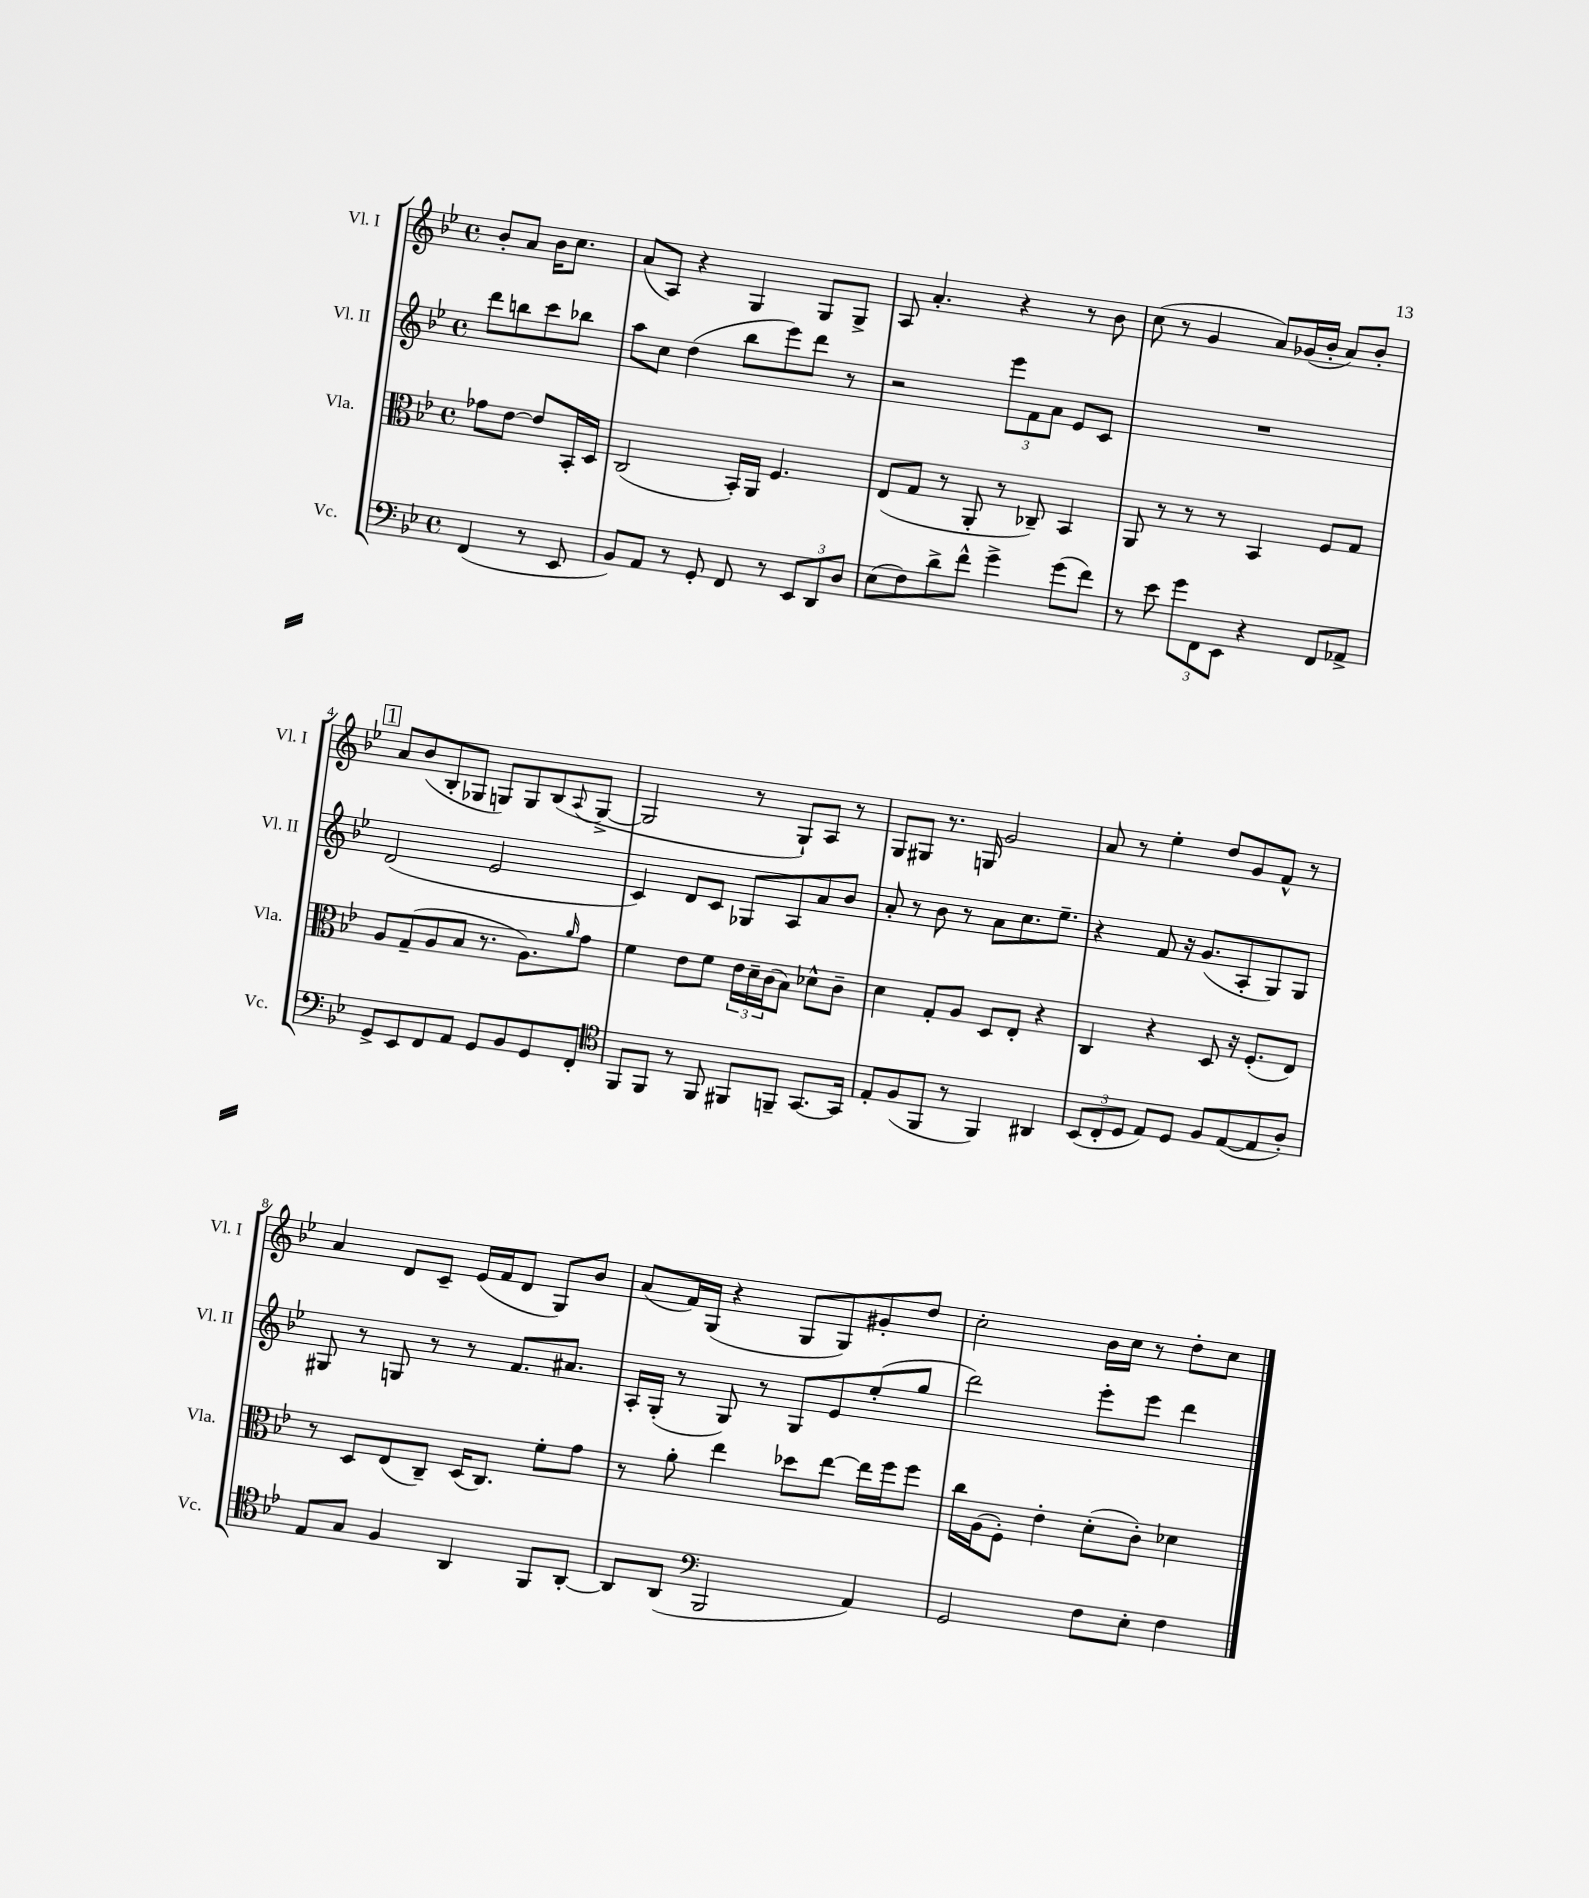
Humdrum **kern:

**kern	**kern	**kern	**kern
*staff4	*staff3	*staff2	*staff1
*clefF4	*clefC3	*clefG2	*clefG2
*k[b-e-]	*k[b-e-]	*k[b-e-]	*k[b-e-]
*M4/4	*M4/4	*M4/4	*M4/4
*met(c)	*met(c)	*met(c)	*met(c)
(4FF	8g-	8ddd	8b-'
.	[8e-	8bb	8a
8r	8e-]	8ccc	16b-
.	.	.	8.cc
8EE-	16BB-'	8bb-	.
.	16D	.	.
=	=	=	=
8BB-)	(2C	8aa	(8a
8AA	.	8cc	8A)
8r	.	(4dd	4r
8GG'	.	.	.
8FF	16BB-')	8bb-	4G
.	16AA	.	.
8r	4.F	8eee-)	.
12EE-	.	8ddd	8G
12DD	.	.	.
.	.	8r	8G^
12D	.	.	.
=	=	=	=
(8E-	(8E-	2r	8A
8F)	8G	.	4.a'
8d^	8r	.	.
8f^^	8AA'	.	.
4g^	8r	12eee-	4r
.	.	12f	.
.	8C-~)	.	.
.	.	12a	.
(8g	4BB-	8e-	8r
8f)	.	8c	8b-
=	=	=	=
8r	8AA	1r	(8cc
8e-	8r	.	8r
12g	8r	.	4g
12FF	.	.	.
.	8r	.	.
12EE-	.	.	.
4r	4BB-	.	8a)
.	.	.	(16g-
.	.	.	16b-'
8FF	8F	.	8a)
8AA-^	8G	.	8b-'
=	=	=	=
8GG^	8A	(2d	8a
8EE-	(8G~	.	(8b-
8FF	8A	.	8B-'
8AA	8B-	.	8G-
8GG	8.r	2e-	8G)
8BB-	.	.	8G
.	8.A)	.	.
8GG	.	.	(8B-
.	16qqa	.	8qqA
8FF'	8g	.	[8G^
=	=	=	=
*clefC4	*	*	*
8FF	4f	4c)	2G]
8FF	.	.	.
8r	8e-	8d	.
8FF	8f	8c	.
8FF#	24e-	8G-	8r
.	24d~	.	.
.	(24c	.	.
8FF~	8B-)	8A	8G`)
[8.GG	8d-^^	8a	8A
.	8c~	8b-	8r
16GG]	.	.	.
=	=	=	=
8E-'	4d	8a'	8G
(8F	.	8r	8G#
8FF	8G'	8b-	8.r
8r	8A	8r	.
.	.	.	16G
4FF)	8D	8a	2g
.	8E-'	8.cc	.
4AA#	4r	.	.
.	.	8.ee-~	.
=	=	=	=
(12BB-	4C	4r	8a
12C'	.	.	.
.	.	.	8r
12D	.	.	.
8E-)	4r	8f	4ee-'
8D	.	16r	.
.	.	(8.g	.
8F	8D	.	8dd
([8E-	16r	8A'	8g
.	(8.F'	.	.
8E-]	.	8G)	8f^^
8A')	8E-)	8G	8r
=	=	=	=
8E-	8r	8G#	4a
8G	8D	8r	.
4F	(8E-	8G	8d
.	8C~)	8r	8c~
4AA	(16D	8r	(16e-
.	8.C)	.	16f
.	.	8.f	8d
8FF	8f'	.	8G)
.	.	8.a#	.
[8AA'	8g	.	8b-
=	=	=	=
8AA]	8r	16A'	(8a
.	.	(16G'	.
(8AA	8a'	8r	16f)
.	.	.	(16G
*clefF4	*	*	*
2BBB-	4ee-	8G)	4r
.	.	8r	.
.	8dd-	8G	8G
.	[8ee-	8e-	8G)
4AA)	16ee-]	(8ee-'	8g#'
.	16ff	.	.
.	8ff	8gg	8dd
=	=	=	=
2GG	16cc	2ddd)	2cc'
.	(16A	.	.
.	8F')	.	.
.	4e-'	.	.
8F	(8d'	8eee-'	16b-
.	.	.	16cc
8E-'	8c')	8eee-	8r
4F	4d-	4ddd	8dd'
.	.	.	8cc
==	==	==	==
*-	*-	*-	*-
